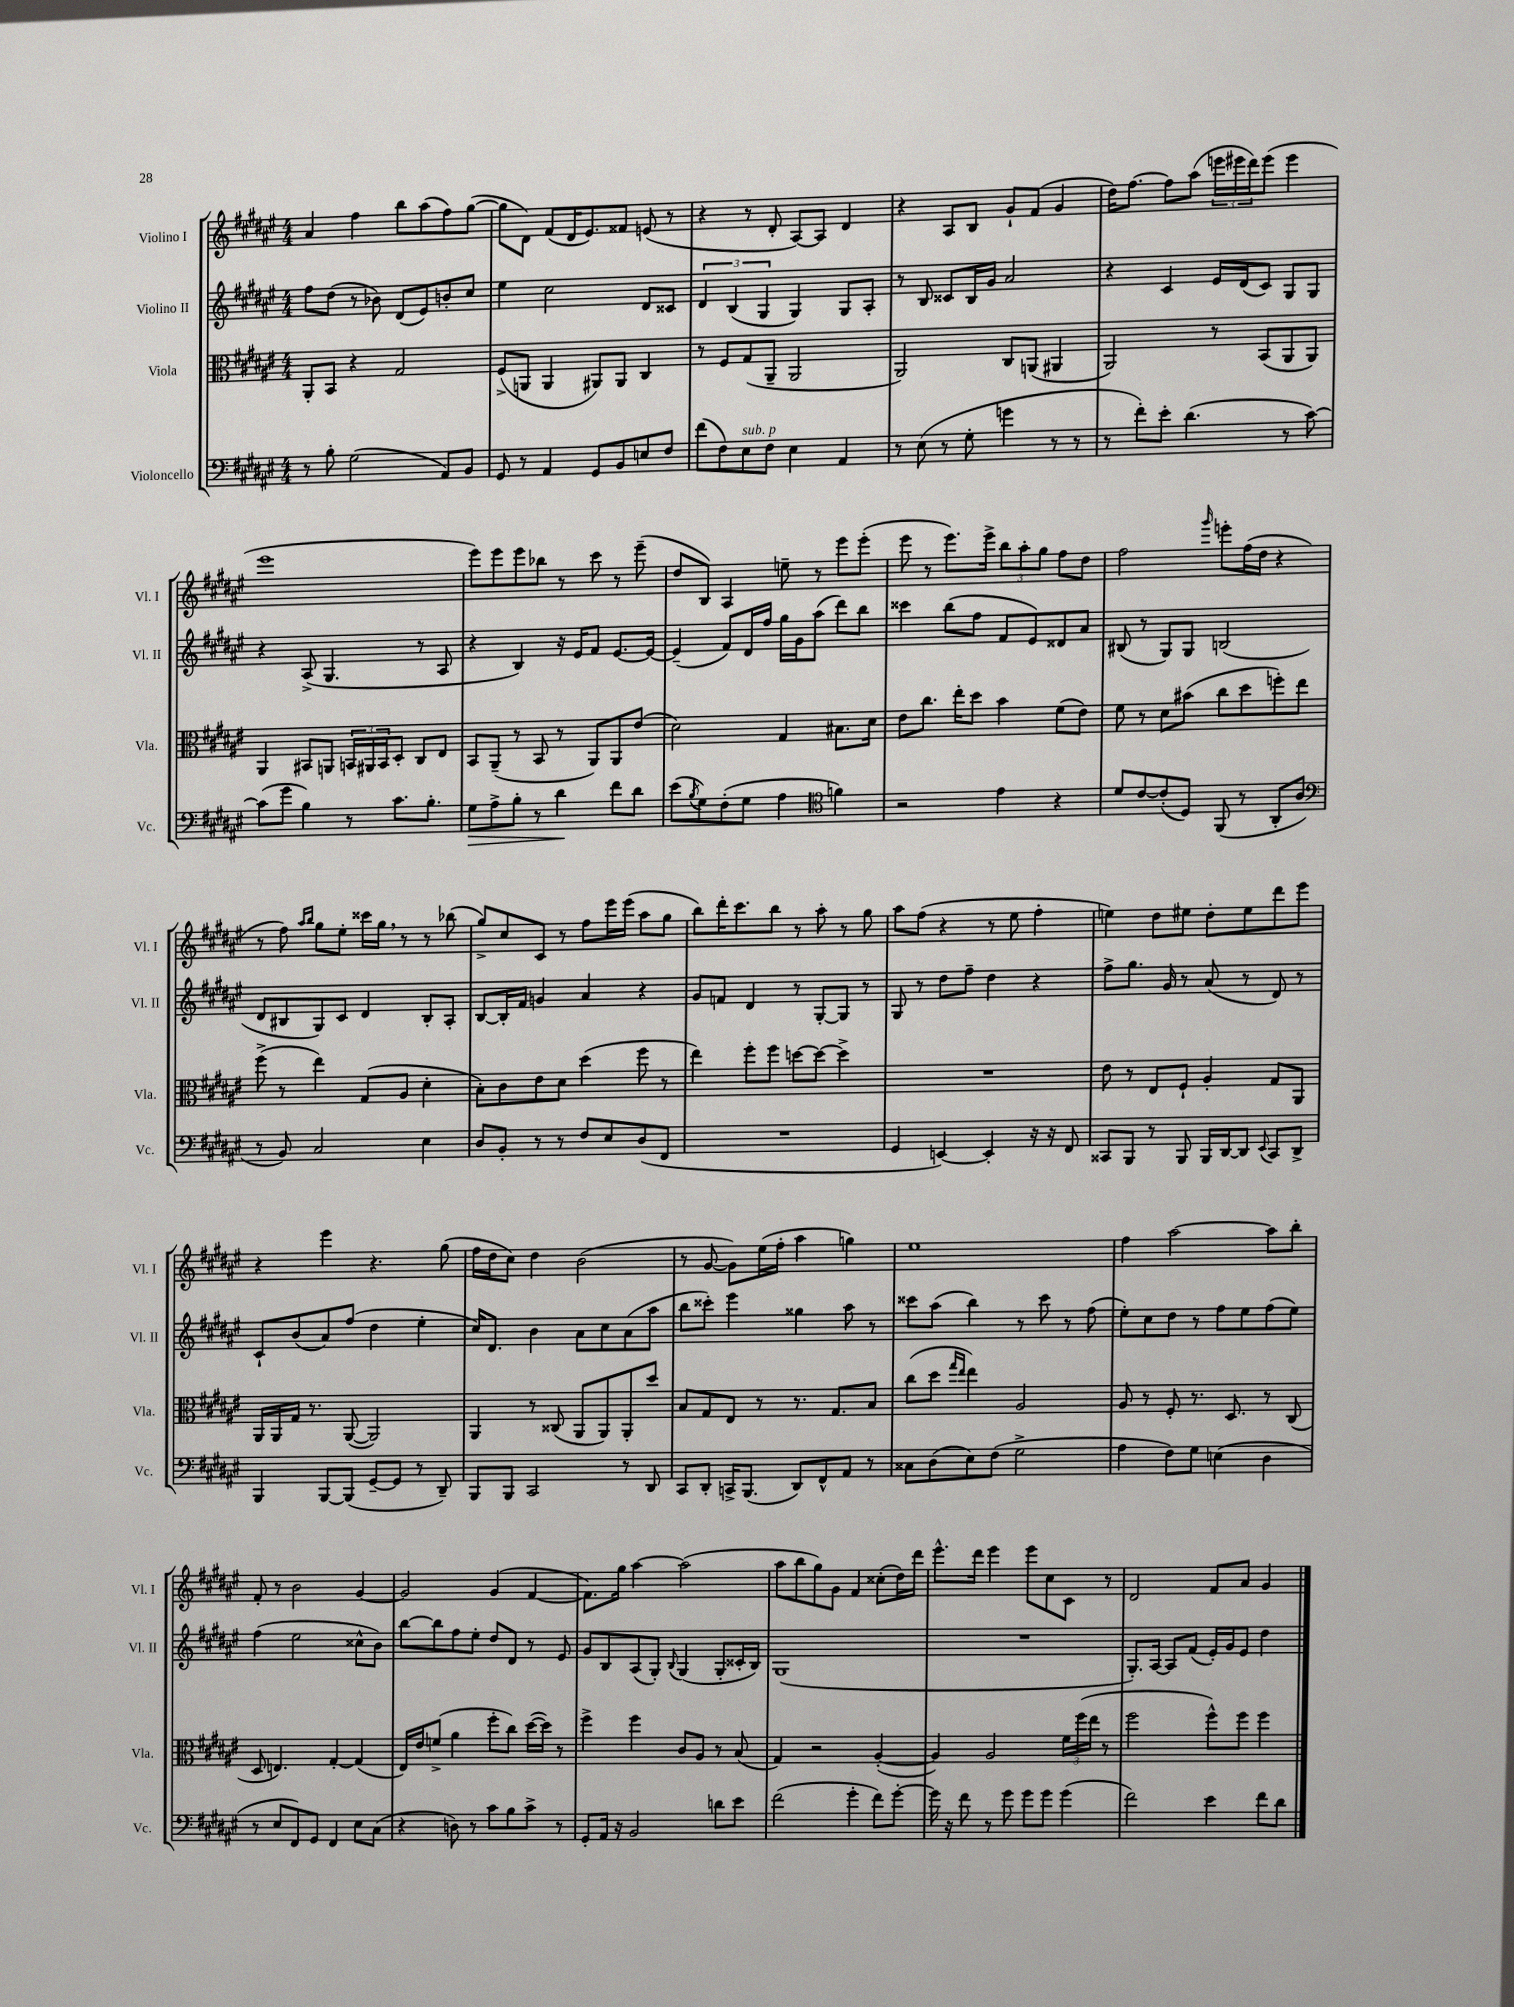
<<
\new StaffGroup <<
\new Staff = "s0" \with { instrumentName = "Violino I" shortInstrumentName = "Vl. I" } {
    \clef treble \key fis \major \numericTimeSignature \time 4/4
    ais'4 fis''4 b''8 ais''8( fis''8) gis''8~( |
    gis''8 dis'8) fis'8( dis'16 eis'8.) fisis'8 e'8( r8 |
    r4 r8 dis'8-. ais8~) ais8 dis'4 |
    r4 ais8 b8 gis'8-! fis'8( gis'4 |
    dis''16) fis''8.~ fis''8 ais''8( \tuplet 3/2 { e'''16 eis'''16 dis'''16) } eis'''8( eis'''4 |
    eis'''1 |
    eis'''8) eis'''8 eis'''8 bes''8 r8 cis'''8 r8 eis'''8--( |
    dis''8 b8) ais4 e''8-- r8 eis'''8 eis'''8-.( |
    eis'''8 r8 eis'''8.) eis'''16-> \tuplet 3/2 { b''8 ais''8-. gis''8 } fis''8 dis''8 |
    fis''2 \grace { gis'''16 } e'''8-. fis''16( dis''16 r4 |
    r8 fis''8) \grace { ais''16 b''16 } gis''8 eis''8-. cisis'''16 gis''16 \breathe r8 r8 bes''8( |
    gis''8->) cis''8 cis'8 r8 fis''8 eis'''16 eis'''16( ais''8 gis''8 |
    b''8) dis'''16-. cis'''8. b''8 r8 ais''8-. r8 gis''8 |
    ais''8 fis''8( r4 r8 eis''8 fis''4-. |
    e''4) dis''8 eis''8 dis''8-. eis''8 dis'''8 eis'''8 |
    r4 eis'''4 r4. gis''8( |
    fis''16 dis''16 cis''8) dis''4 b'2( |
    r8 gis'8~ gis'8) eis''16( fis''16-. ais''4 g''4) |
    eis''1 |
    fis''4 ais''2~ ais''8 b''8-. |
    fis'8-. r8 b'2 gis'4~ |
    gis'2 gis'4( fis'4~ |
    fis'8.) gis''16 ais''4~ ais''2( |
    ais''8 b''8 gis''8) gis'8 fis'4 cisis''8-.( dis''16) dis'''16 |
    eis'''8.-^ dis'''16 eis'''4 eis'''8 cis''8 cis'8 r8 |
    dis'2 fis'8 ais'8 gis'4 \bar "|." |
}
\new Staff = "s1" \with { instrumentName = "Violino II" shortInstrumentName = "Vl. II" } {
    \clef treble \key fis \major \numericTimeSignature \time 4/4
    fis''8 dis''8( r8 bes'8) dis'8( eis'8) b'8-. cis''8 |
    eis''4 cis''2 dis'8 cisis'8 |
    \tuplet 3/2 { dis'4 b4( gis4 } gis4) gis8 ais8-. |
    r8 b8 cisis'8 b16 gis'16 ais'2 |
    r4 cis'4 eis'16 dis'16( cis'8) gis8 gis8 |
    r4 ais8->( gis4. r8 ais8 |
    r4 b4) r16 eis'16 fis'8 eis'8.~ eis'16~ |
    eis'4--( fis'8) dis'16 fis''16 gis''16 gis'16 ais''8( dis'''8) b''8 |
    cisis'''4 b''8( fis''8 fis'8 eis'8) disis'8 ais'8 |
    bis8( r8 gis8) gis8 b2( |
    dis'8 bis8 gis8) cis'8 dis'4 bis8-. ais8-. |
    b8~ b16-. fis'16 g'4 ais'4 r4 |
    gis'8 f'8 dis'4 r8 gis8~-. gis8 r8 |
    gis8 r8 dis''8 fis''8-- dis''4 r4 |
    fis''8-> gis''8. gis'16 r8 ais'8( r8 dis'8) r8 |
    cis'8-! b'8( ais'8) fis''8( dis''4 eis''4-. |
    cis''16) dis'8. b'4 ais'8 cis''8 ais'8( ais''8 |
    b''8 cisis'''8-.) eis'''4 gisis''4 ais''8 r8 |
    cisis'''8 ais''8( b''4) r8 cisis'''8 r8 fis''8( |
    eis''8-.) cis''8 dis''8 r8 fis''8 eis''8 fis''8( eis''8) |
    fis''4( eis''2 cisis''8-^ b'8) |
    b''8~ b''8 fis''8 eis''8-. dis''8 dis'8 r8 eis'8 |
    gis'8 b8 ais8( gis8-.) \appoggiatura { b8 } gis4( gis8-. cisis'16-. b16) |
    gis1( |
    R1 |
    gis8.-.) ais16~ ais8 fis'8( eis'16-.) gis'16 eis'8 dis''4 \bar "|." |
}
\new Staff = "s2" \with { instrumentName = "Viola" shortInstrumentName = "Vla." } {
    \clef alto \key fis \major \numericTimeSignature \time 4/4
    ais,8-. b,8 r4 gis2 |
    fis8->( a,8 a,4 ais,8) ais,8 cis4 |
    r8 fis8 gis8( ais,8-- ais,2 |
    ais,2) cis8 a,8( ais,4 |
    ais,2) r8 b,8( ais,8 ais,8) |
    ais,4 bis,8 a,8 \tuplet 3/2 { b,16 ais,16 b,16 } dis8-. cis8 eis8 |
    b,8 ais,8--( r8 b,8 r8 ais,8) ais,8 eis'8( |
    dis'2) gis4 bis8. dis'16 |
    eis'8 cis''8. eis''16-. dis''8 b'4 fis'8( eis'8) |
    fis'8 r8 dis'8 bis'8( cis''8 dis''8 f''8-.) eis''8 |
    fis''8->( r8 eis''4) gis8( ais8 dis'4-. |
    b8-.) cis'8 eis'8 dis'8 dis''4( fis''8 r8 |
    eis''4) fis''8-. fis''8 d''8~ d''8~ d''4-> |
    R1 |
    eis'8 r8 eis8 fis8-! ais4-. gis8 ais,8 |
    ais,16 ais,16 gis16 r8. ais,8~( ais,2) |
    ais,4 r8 cisis8( ais,8 ais,8) ais,8-. dis''8 |
    b8 gis8 eis8 r8 r8. gis8. b8 |
    cis''8( dis''8 \grace { gis''16 eis''16 } eis''4) ais2 |
    ais8 r8 fis8-. r8. dis8. r8 cis8( |
    dis8 e4.) gis4~-. gis4( |
    eis16) eis'16 f'8->( ais'4 fis''8-. cis''8) dis''16~( dis''16) r8 |
    fis''4-> fis''4 cis'8 ais8 r8 b8( |
    gis4) r2 ais4~-.( |
    ais4) ais2 \tuplet 3/2 { fis'16 fis''16( eis''16 } r8 |
    fis''2 fis''8-^) fis''8 fis''4 \bar "|." |
}
\new Staff = "s3" \with { instrumentName = "Violoncello" shortInstrumentName = "Vc." } {
    \clef bass \key fis \major \numericTimeSignature \time 4/4
    r8 b8-. gis2( ais,8) b,8 |
    gis,8 r8 ais,4 gis,8 b,8 e8 fis8 |
    fis'8( fis8) eis8^\markup { \italic "sub. p" } fis8 eis4 ais,4 |
    r8 eis8( r8 gis8-. g'4 r8 r8 |
    r8 fis'8-.) eis'8-. dis'4.( r8 cis'8~) |
    cis'8( gis'8 b4) r8 cis'8. b8.-. |
    gis8\> ais8-> b8-. r8 dis'4\! fis'8 dis'8 |
    eis'8( \acciaccatura { b8 } gis8) fis8-.( gis8 ais4 \clef tenor f'4) |
    r2 eis'4 r4 |
    dis'8 cis'8~ cis'8-.( dis8) fis,8( r8 ais,8-. ais8 |
    \clef bass r8 b,8) cis2 eis4 |
    dis8 b,8-. r8 r8 fis8 eis8 dis8( fis,8 |
    R1 |
    gis,4 e,4~) e,4-. r16 r16 fis,8 |
    cisis,8 b,,8 r8 b,,8 b,,16 dis,16~ dis,8 \appoggiatura { eis,8 } cisis,8 dis,8-> |
    b,,4 b,,8~ b,,8( gis,8~-- gis,8 r8 dis,8--) |
    b,,8 b,,8 cis,2 r8 dis,8 |
    cis,8 dis,8-. c,16-> b,,8.( dis,8) fis,8-^ ais,8 r8 |
    cisis8 dis8( eis8) fis8( gis2-> |
    ais4 fis8) gis8 e4( dis4 |
    r8 eis8 fis,8) gis,8 fis,4 eis8 cis8( |
    r4 d8) r8 cis'8 b8 cis'8-> r8 |
    gis,8-. ais,16 r16 b,2 d'8 eis'8 |
    fis'2( gis'4-. fis'8) gis'8~-. |
    gis'16 r16 fis'8 r8 gis'8 gis'8 gis'8 gis'4( |
    fis'2) eis'4 fis'8 dis'8 \bar "|." |
}
>>
>>
\layout { \context { \Score \remove "Bar_number_engraver" } }
